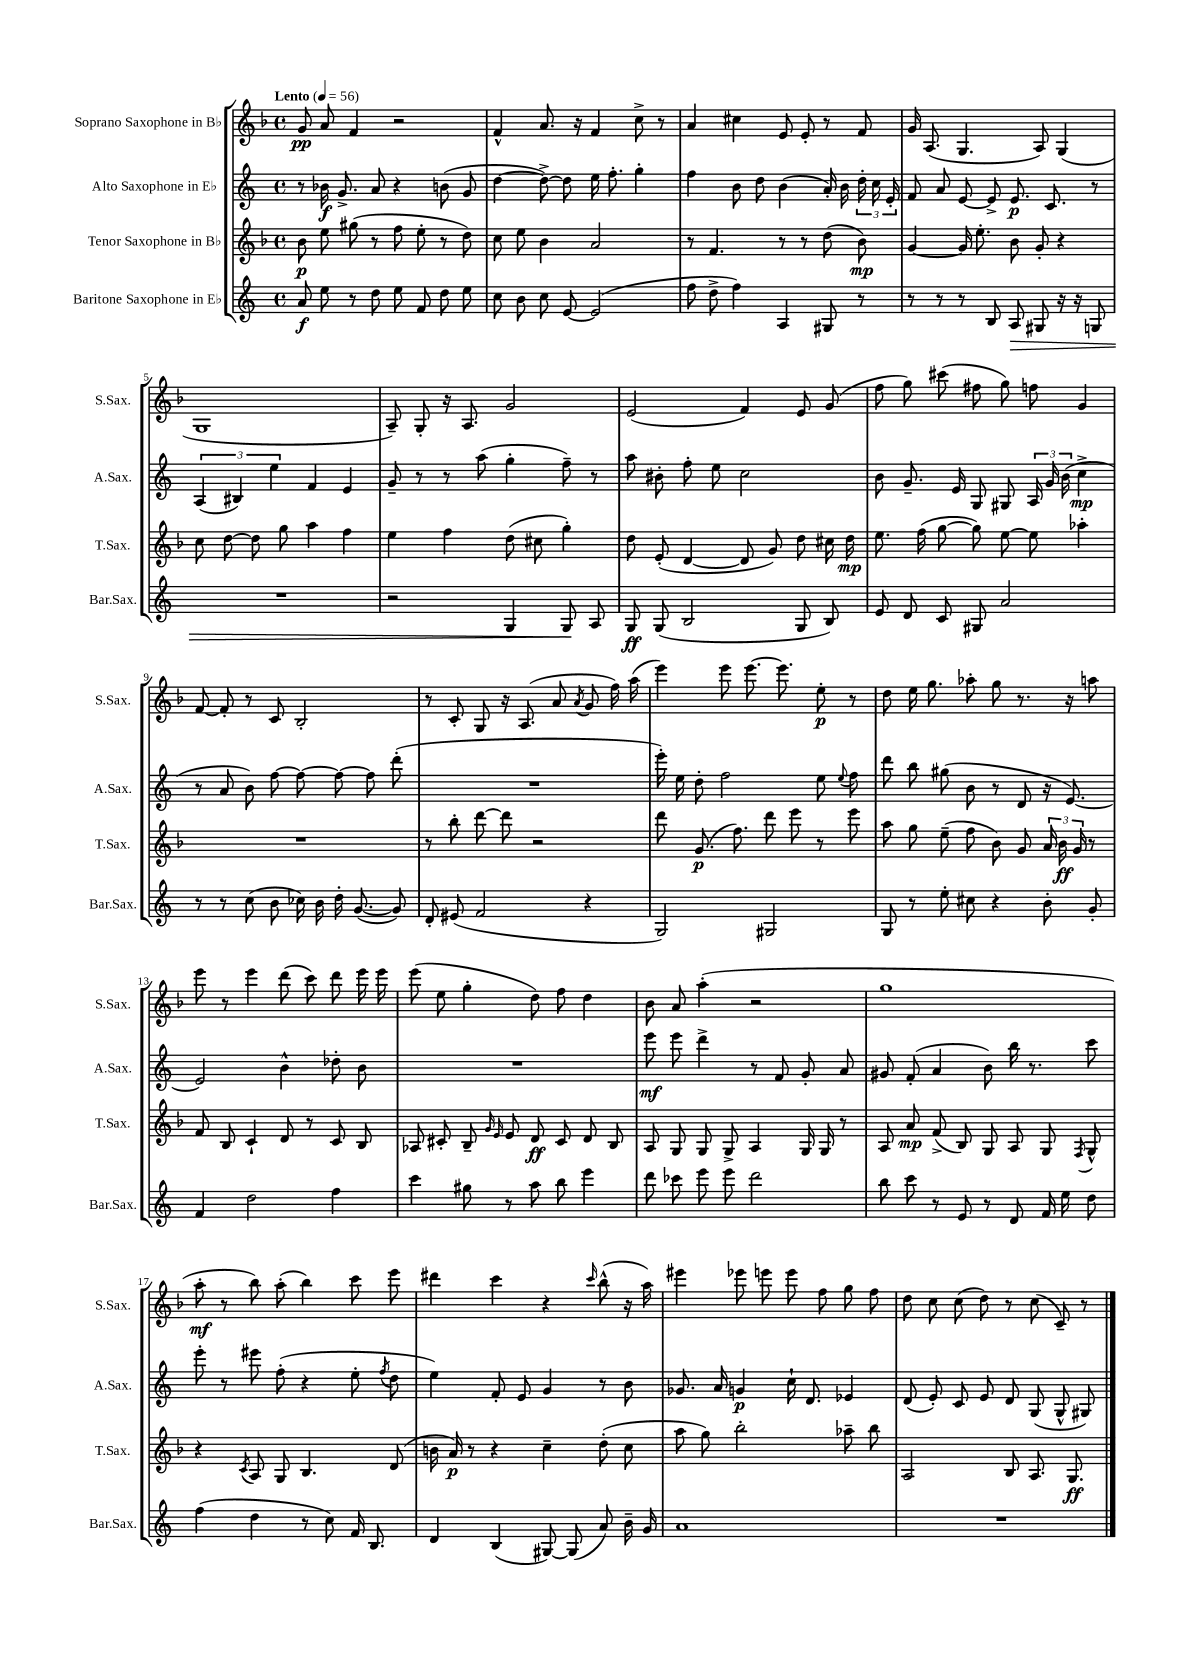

**kern	**dynam	**kern	**dynam	**kern	**dynam	**kern	**dynam
*part4	*part4	*part3	*part3	*part2	*part2	*part1	*part1
*staff4	*staff4	*staff3	*staff3	*staff2	*staff2	*staff1	*staff1
*I"Baritone Saxophone in E♭	*	*I"Tenor Saxophone in B♭	*	*I"Alto Saxophone in E♭	*	*I"Soprano Saxophone in B♭	*
*I'Bar.Sax.	*	*I'T.Sax.	*	*I'A.Sax.	*	*I'S.Sax.	*
*clefG2	*	*clefG2	*	*clefG2	*	*clefG2	*
*k[]	*	*k[b-]	*	*k[]	*	*k[b-]	*
*M4/4	*	*M4/4	*	*M4/4	*	*M4/4	*
*met(c)	*	*met(c)	*	*met(c)	*	*met(c)	*
*MM56	*	*MM56	*	*MM56	*	*MM56	*
=1	=1	=1	=1	=1	=1	=1	=1
!	!	!	!	!	!	!LO:TX:a:B:t=Lento	!
8a/	f	8b-\	p	8r	.	8g/	pp
8ee\	.	8ee\	.	16b-X\	f	8a/	.
.	.	.	.	8.g^/	.	.	.
8r	.	(8gg#X\	.	.	.	4f/	.
8dd\	.	8r	.	8a/	.	.	.
8ee\	.	8ff\	.	4r	.	2r	.
8f/	.	8ee'\	.	.	.	.	.
8dd\	.	8r	.	(8bn\	.	.	.
8ee\	.	8dd\)	.	8g/	.	.	.
=2	=2	=2	=2	=2	=2	=2	=2
8cc\	.	8cc\	.	[4dd\	.	4f^^/	.
8b\	.	8ee\	.	.	.	.	.
8cc\	.	4b-\	.	8dd^\_)	.	8.a/	.
[8e/	.	.	.	8dd\]	.	.	.
.	.	.	.	.	.	16r	.
(2e/]	.	2a/	.	16ee\	.	4f/	.
.	.	.	.	8.ff'\	.	.	.
.	.	.	.	4gg'\	.	8cc^\	.
.	.	.	.	.	.	8r	.
=3	=3	=3	=3	=3	=3	=3	=3
8ff\	.	8r	.	4ff\	.	4a/	.
8dd^\	.	4.f/	.	.	.	.	.
4ff\)	.	.	.	8b\	.	4cc#X\	.
.	.	.	.	8dd\	.	.	.
4A/	.	8r	.	(4b\	.	8e/	.
.	.	8r	.	.	.	8e'/	.
8G#X/	.	(8dd\	.	16a'/)	.	8r	.
.	.	.	.	16b\	.	.	.
8r	.	8b-\)	mp	24dd'\	.	8f/	.
.	.	.	.	24cc\	.	.	.
.	.	.	.	24e'/	.	.	.
=4	=4	=4	=4	=4	=4	=4	=4
8r	.	[4g/	.	8f/	.	16g/	.
.	.	.	.	.	.	(8.A/	.
8r	.	.	.	8a/	.	.	.
8r	.	16g/]	.	[8e/	.	4.G/	.
.	.	8.ee'\	.	.	.	.	.
8B/	.	.	.	8e^/]	.	.	.
!	!LO:HP:b	!	!	!	!	!	!
8A/	>	8b-\	.	8.e/	p	.	.
8G#X/	.	8g'/	.	.	.	8A/)	.
.	.	.	.	8.c/	.	.	.
16r	.	4r	.	.	.	(4G/	.
16r	.	.	.	.	.	.	.
8Gn/	.	.	.	8r	.	.	.
!!LO:LB:g=z
=5	=5	=5	=5	=5	=5	=5	=5
1r	.	8cc\	.	(6A/	.	1G	.
.	.	[8dd\	.	.	.	.	.
.	.	.	.	6B#X/)	.	.	.
.	.	8dd\]	.	.	.	.	.
.	.	.	.	6ee\	.	.	.
.	.	8gg\	.	.	.	.	.
.	.	4aa\	.	4f/	.	.	.
.	.	4ff\	.	4e/	.	.	.
=6	=6	=6	=6	=6	=6	=6	=6
2r	.	4ee\	.	8g~/	.	8A~/)	.
.	.	.	.	8r	.	8G'/	.
.	.	4ff\	.	8r	.	16r	.
.	.	.	.	.	.	8.A/	.
.	.	.	.	(8aa\	.	.	.
4G/	.	(8dd\	.	4gg'\	.	2g/	.
.	.	8cc#X\	.	.	.	.	.
8G/	.	4gg'\)	.	8ff~\)	.	.	.
8A/	]	.	.	8r	.	.	.
=7	=7	=7	=7	=7	=7	=7	=7
8G/	ff	8dd\	.	8aa\	.	(2e/	.
(8G/	.	(8e'/	.	8b#X'\	.	.	.
2B/	.	[4d/	.	8ff'\	.	.	.
.	.	.	.	8ee\	.	.	.
.	.	8d/]	.	2cc\	.	4f/)	.
.	.	8g/)	.	.	.	.	.
8G/	.	8dd\	.	.	.	8e/	.
8B/)	.	16cc#X\	.	.	.	(8g/	.
.	.	16dd\	mp	.	.	.	.
=8	=8	=8	=8	=8	=8	=8	=8
8e/	.	8.ee\	.	8b\	.	8ff\	.
8d/	.	.	.	8.g~/	.	8gg\)	.
.	.	(16ff\	.	.	.	.	.
8c/	.	[8gg\	.	.	.	(8ccc#X\	.
.	.	.	.	16e/	.	.	.
8G#X/	.	8gg\])	.	8G/	.	8ff#X\	.
2a/	.	[8ee\	.	8G#X/	.	8gg\)	.
.	.	8ee\]	.	24A/	.	8ffn\	.
.	.	.	.	24g/	.	.	.
.	.	.	.	(24b\	.	.	.
.	.	4aa-X'\	.	4cc^\	mp	4g/	.
!!LO:LB:g=z
=9	=9	=9	=9	=9	=9	=9	=9
8r	.	1r	.	8r	.	[8f/	.
8r	.	.	.	8a/	.	8f'/]	.
(8cc\	.	.	.	8b\)	.	8r	.
8b\	.	.	.	[8ff\	.	8c/	.
16cc-X\)	.	.	.	8ff\_	.	2B-'/	.
16b\	.	.	.	.	.	.	.
16dd'\	.	.	.	8ff\_	.	.	.
([8.g/	.	.	.	.	.	.	.
.	.	.	.	8ff\]	.	.	.
8g/])	.	.	.	(8ddd'\	.	.	.
=10	=10	=10	=10	=10	=10	=10	=10
8d'/	.	8r	.	1r	.	8r	.
(8e#X/	.	8bb-'\	.	.	.	8c'/	.
2f/	.	[8ddd\	.	.	.	8G/	.
.	.	8ddd\]	.	.	.	16r	.
.	.	.	.	.	.	(8.A/	.
.	.	2r	.	.	.	.	.
.	.	.	.	.	.	8a/	.
.	.	.	.	.	.	8qa/	.
4r	.	.	.	.	.	8g/	.
.	.	.	.	.	.	16ff\)	.
.	.	.	.	.	.	(16aa\	.
=11	=11	=11	=11	=11	=11	=11	=11
2G/)	.	8ddd\	.	16eee'\)	.	4eee\)	.
.	.	.	.	16ee\	.	.	.
.	.	(8.g/	p	8dd'\	.	.	.
.	.	.	.	2ff\	.	8eee\	.
.	.	8.ff\)	.	.	.	.	.
.	.	.	.	.	.	[8.eee\	.
2G#X/	.	8ddd\	.	.	.	.	.
.	.	.	.	.	.	8.eee\]	.
.	.	8eee\	.	.	.	.	.
.	.	8r	.	8ee\	.	8ee'\	p
.	.	.	.	8qqee/	.	.	.
.	.	8eee\	.	8ff\	.	8r	.
=12	=12	=12	=12	=12	=12	=12	=12
8G/	.	8aa\	.	8ddd\	.	8dd\	.
8r	.	8gg\	.	8bb\	.	16ee\	.
.	.	.	.	.	.	8.gg\	.
8ee'\	.	(8ee~\	.	(8gg#X\	.	.	.
8cc#X\	.	8ff\	.	8b\	.	8aa-X'\	.
4r	.	8b-\)	.	8r	.	8gg\	.
.	.	8g/	.	8d/	.	8.r	.
8b'\	.	24a/	.	16r	.	.	.
.	.	24b-\	ff	.	.	.	.
.	.	.	.	[8.e/)	.	16r	.
.	.	24g/	.	.	.	.	.
8g'/	.	8r	.	.	.	8aan\	.
!!LO:LB:g=z
=13	=13	=13	=13	=13	=13	=13	=13
4f/	.	8f/	.	2e/]	.	8eee\	.
.	.	8B-/	.	.	.	8r	.
2dd\	.	4c`/	.	.	.	4eee\	.
.	.	8d/	.	4b^^\	.	(8ddd\	.
.	.	8r	.	.	.	8ccc\)	.
4ff\	.	8c/	.	8dd-X'\	.	8ddd\	.
.	.	8B-/	.	8b\	.	16eee\	.
.	.	.	.	.	.	16eee\	.
=14	=14	=14	=14	=14	=14	=14	=14
4ccc\	.	8A-X/	.	1r	.	(8eee\	.
.	.	8c#X'/	.	.	.	8ee\	.
8gg#X\	.	8B-~/	.	.	.	4gg'\	.
.	.	16qqg/	.	.	.	.	.
.	.	16qqe/	.	.	.	.	.
8r	.	8e/	.	.	.	.	.
8aa\	.	8d/	ff	.	.	8dd\)	.
8bb\	.	8c#/	.	.	.	8ff\	.
4eee\	.	8d/	.	.	.	4dd\	.
.	.	8B-/	.	.	.	.	.
=15	=15	=15	=15	=15	=15	=15	=15
8ddd\	.	8A/	.	8eee\	mf	8b-\	.
8ccc-X\	.	8G/	.	8eee\	.	8a/	.
8eee\	.	8G/	.	4ddd^\	.	(4aa'\	.
8eee\	.	8G^/	.	.	.	.	.
2ddd\	.	4A/	.	8r	.	2r	.
.	.	.	.	8f/	.	.	.
.	.	16G/	.	8g'/	.	.	.
.	.	16G/	.	.	.	.	.
.	.	8r	.	8a/	.	.	.
=16	=16	=16	=16	=16	=16	=16	=16
8bb\	.	8A/	.	8g#X/	.	1gg	.
8ccc\	.	8a/	mp	(8f'/	.	.	.
8r	.	(8f^/	.	4a/	.	.	.
8e/	.	8B-/)	.	.	.	.	.
8r	.	8G/	.	8b\)	.	.	.
8d/	.	8A/	.	16bb\	.	.	.
.	.	.	.	8.r	.	.	.
16f/	.	8G/	.	.	.	.	.
16ee\	.	.	.	.	.	.	.
.	.	8qF/	.	.	.	.	.
8dd\	.	8G^^/	.	8ccc\	.	.	.
!!LO:LB:g=z
=17	=17	=17	=17	=17	=17	=17	=17
(4ff\	.	4r	.	8eee'\	.	8aa'\	mf
.	.	.	.	8r	.	8r	.
.	.	8qc/	.	.	.	.	.
4dd\	.	8A/	.	8eee#X\	.	8bb-\)	.
.	.	8G/	.	(8ff'\	.	(8aa'\	.
8r	.	4.B-/	.	4r	.	4bb-\)	.
8cc\)	.	.	.	.	.	.	.
16f/	.	.	.	8ee'\	.	8ccc\	.
8.B/	.	.	.	.	.	.	.
.	.	.	.	8qff/	.	.	.
.	.	(8d/	.	8dd\	.	8eee\	.
=18	=18	=18	=18	=18	=18	=18	=18
4d/	.	16bn\	.	4ee\)	.	4ddd#X\	.
.	.	16a/)	p	.	.	.	.
.	.	8r	.	.	.	.	.
(4B/	.	4r	.	8f'/	.	4ccc\	.
.	.	.	.	8e/	.	.	.
[8G#X/)	.	4cc~\	.	4g/	.	4r	.
(8G#/]	.	.	.	.	.	.	.
.	.	.	.	.	.	16qqccc/	.
8a/)	.	(8dd'\	.	8r	.	(8bb-^^\	.
16b~\	.	8cc\	.	8b\	.	16r	.
16g/	.	.	.	.	.	16aa\)	.
=19	=19	=19	=19	=19	=19	=19	=19
1a	.	8aa\	.	8.g-X/	.	4eee#X\	.
.	.	8gg\)	.	.	.	.	.
.	.	.	.	16a/	.	.	.
.	.	2bb-'\	.	4gn/	p	8eee-X\	.
.	.	.	.	.	.	8eeen\	.
.	.	.	.	16cc`\	.	8eee\	.
.	.	.	.	8.d/	.	.	.
.	.	.	.	.	.	8ff\	.
.	.	8aa-X~\	.	4e-X/	.	8gg\	.
.	.	8bb-\	.	.	.	8ff\	.
=20	=20	=20	=20	=20	=20	=20	=20
1r	.	2A/	.	(8d/	.	8dd\	.
.	.	.	.	8e'/)	.	8cc\	.
.	.	.	.	8c/	.	(8cc\	.
.	.	.	.	8e/	.	8dd\)	.
.	.	8B-/	.	8d/	.	8r	.
.	.	8.A/	.	(8G/	.	(8cc\	.
.	.	.	.	8G^^/	.	8c~/)	.
.	.	8.G/	ff	.	.	.	.
.	.	.	.	8G#X/)	.	8r	.
==	==	==	==	==	==	==	==
*-	*-	*-	*-	*-	*-	*-	*-
